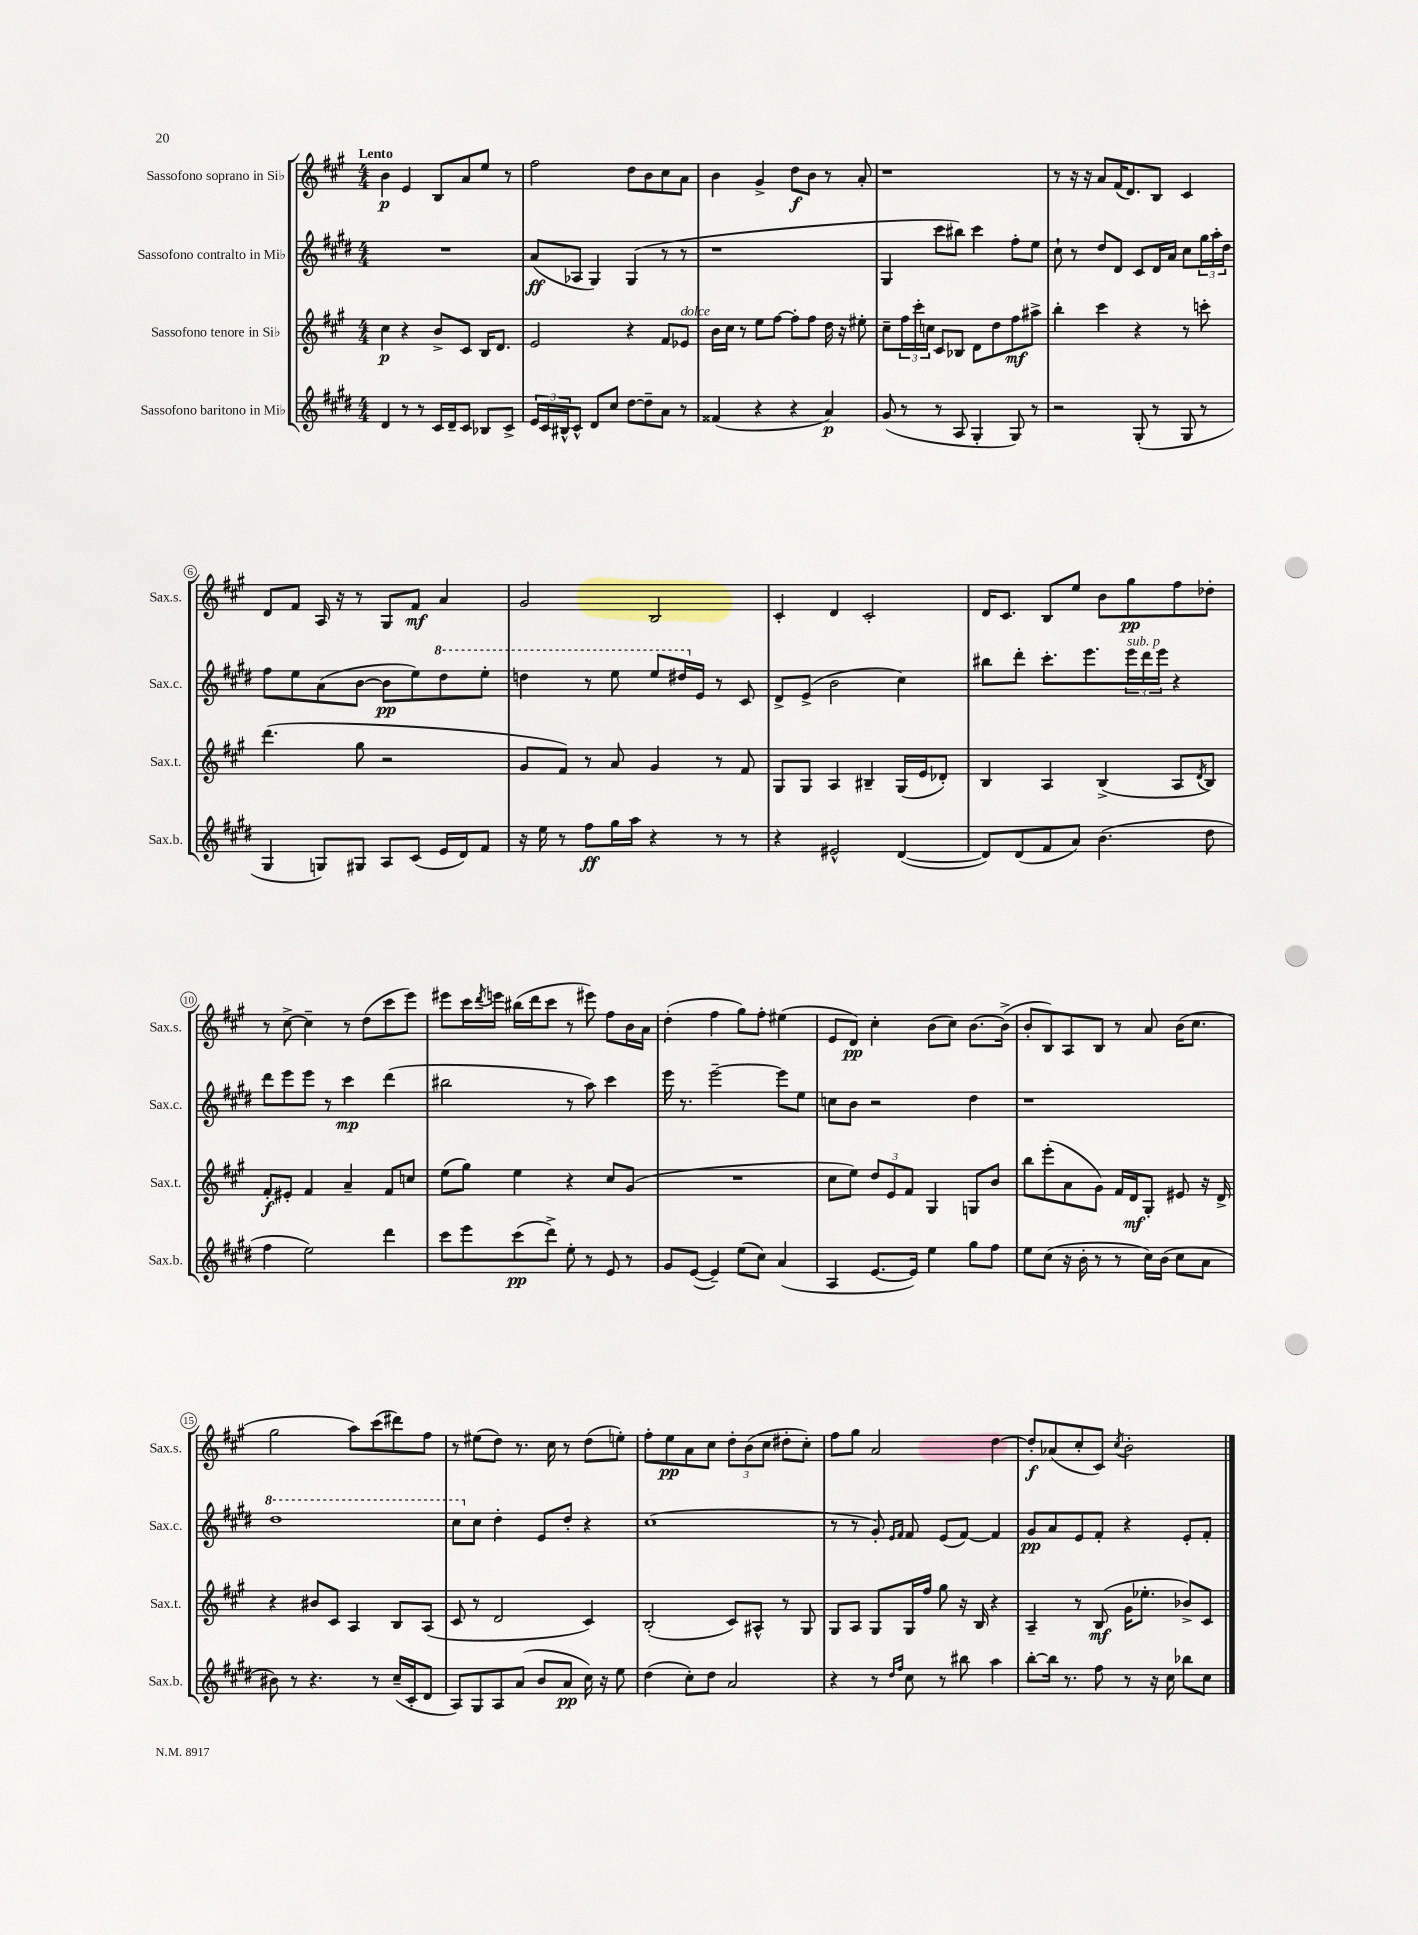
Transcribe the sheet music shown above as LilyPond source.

<<
\new StaffGroup <<
\new Staff = "s0" \with { instrumentName = "Sassofono soprano in Sib" shortInstrumentName = "Sax.s." } {
    \clef treble \key a \major \numericTimeSignature \time 4/4 \tempo "Lento"
    b'4\p e'4 b8 a'8 e''8 r8 |
    fis''2 d''8 b'8 cis''8 a'8 |
    b'4 gis'4-> d''8\f b'8 r8 a'8-. |
    r1 |
    r8 r16 r16 a'8 fis'16( d'8.) b8 cis'4 |
    d'8 fis'8 a16 r16 r8 gis8 fis'8\mf a'4 |
    gis'2 b2 |
    cis'4-. d'4 cis'2-. |
    d'16 cis'8. b8 e''8 b'8 gis''8\pp fis''8 des''8-. |
    r8 cis''8~-> cis''4-- r8 d''8( cis'''8 e'''8) |
    eis'''8 cis'''16 \acciaccatura { d'''8 } e'''16 bis''16( d'''16 cis'''8 r8 eis'''8) fis''8 b'16 a'16 |
    d''4-.( fis''4 gis''8) fis''8-. eis''4( |
    e'8 d'8\pp) cis''4-. b'8( cis''8) b'8.~ b'16->( |
    b'8-. b8) a8 b8 r8 a'8 b'16( cis''8. |
    gis''2 a''8) cis'''8( dis'''8) fis''8 |
    r8 eis''8( d''8) r8. cis''16 r8 d''8( e''8-.) |
    fis''8-. e''8\pp a'8 cis''8 \tuplet 3/2 { d''8-. b'8( cis''8 } dis''8-. cis''8-.) |
    fis''8 gis''8 a'2 d''4~ |
    d''8-.\f aes'8( cis''8-. cis'8) \acciaccatura { cis''8 } b'2-. \bar "|." |
}
\new Staff = "s1" \with { instrumentName = "Sassofono contralto in Mib" shortInstrumentName = "Sax.c." } {
    \clef treble \key e \major \numericTimeSignature \time 4/4
    R1 |
    a'8\ff( aes8 gis4) gis4( r8 r8 |
    r1 |
    gis4 cis'''8 bis''8) cis'''4 fis''8-. e''8 |
    cis''8-! r8 dis''8 dis'8 cis'8 dis'16 a'16 cis''8 \tuplet 3/2 { gis''16 a''16-. dis''16 } |
    fis''8 e''8 a'8( b'8~ b'8\pp e''8) \ottava #1 dis'''8 e'''8-. |
    d'''4 r8 e'''8 e'''8 dis'''16 \ottava #0 e'16 r8 cis'8 |
    dis'8-> e'8->( b'2 cis''4) |
    bis''8 dis'''8-. cis'''8.-. e'''8. \tuplet 3/2 { e'''16^\markup { \italic "sub. p" } dis'''16 e'''16 } r4 |
    dis'''8 e'''8 e'''8 r8 cis'''4\mp dis'''4( |
    bis''2 r8 a''8) cis'''4 |
    e'''16 r8. e'''2~-- e'''8 e''8 |
    c''8 b'8 r2 dis''4 |
    r1 |
    \ottava #1 dis'''1 |
    cis'''8 \ottava #0 cis''8 dis''4-. e'8 dis''8-. r4 |
    cis''1( |
    r8 r8 gis'8-.) \grace { e'16 fis'16 } fis'8 e'8( fis'8~) fis'4 |
    gis'8\pp a'8 e'8 fis'8-. r4 e'8-. fis'8-. \bar "|." |
}
\new Staff = "s2" \with { instrumentName = "Sassofono tenore in Sib" shortInstrumentName = "Sax.t." } {
    \clef treble \key a \major \numericTimeSignature \time 4/4
    cis''4\p r4 b'8-> cis'8 b16 d'8. |
    e'2 r4 fis'8 ees'8^\markup { \italic "dolce" } |
    b'16 cis''16 r8 e''8 fis''8~ fis''8-. fis''8 d''16 r16 eis''8-. |
    cis''8-- \tuplet 3/2 { fis''16 cis'''16-. c''16 } cis'8 bes8 d'8 d''8 fis''8\mf ais''8-> |
    b''4-. cis'''4 r4 r8 c'''8-. |
    d'''4.( gis''8 r2 |
    gis'8 fis'8) r8 a'8 gis'4 r8 fis'8 |
    gis8 gis8 a4 bis4-- gis16( e'16 des'8-.) |
    b4 a4 b4->( a8 \acciaccatura { d'8 } b8) |
    fis'8-.\f eis'8-. fis'4 a'4-- fis'8 c''8 |
    e''8( gis''8) e''4 r4 cis''8 gis'8( |
    R1 |
    cis''8 e''8) \tuplet 3/2 { d''8 e'8 fis'8 } gis4 g8 b'8 |
    b''8 e'''8-.( a'8 gis'8) fis'16 d'16\mf gis8-. eis'8 r16 d'16-> |
    r4 bis'8 cis'8 a4 b8 a8( |
    cis'8 r8 d'2 cis'4) |
    b2-.( cis'8) ais8-^ r8 gis8 |
    gis8 a8 gis8 gis16 fis''16 gis''8 r16 b16 r4 |
    a4-- r8 b8\mf( gis'16 ees''8.-. bes'8->) cis'8 \bar "|." |
}
\new Staff = "s3" \with { instrumentName = "Sassofono baritono in Mib" shortInstrumentName = "Sax.b." } {
    \clef treble \key e \major \numericTimeSignature \time 4/4
    dis'4 r8 r8 cis'16 dis'16-- cis'8 bes8 cis'8-> |
    \tuplet 3/2 { e'16 cis'16 bis16-^ } cis'8-^ dis'8 cis''8 dis''8~ dis''8-- a'8 r8 |
    fisis'4( r4 r4 a'4\p) |
    gis'8( r8 r8 a8 gis4-. gis8) r8 |
    r2 gis8-.( r8 gis8 r8 |
    gis4 g8) gis8 a8 cis'8( e'16 dis'16) fis'8 |
    r16 e''16 r8 fis''8\ff gis''16 a''16 r4 r8 r8 |
    r4 eis'2-^ dis'4~( |
    dis'8) dis'8( fis'8 a'8) b'4.( dis''8 |
    fis''4 e''2) dis'''4 |
    cis'''8 e'''8 cis'''8\pp( dis'''8->) e''8-. r8 e'8 r8 |
    gis'8 e'8~( e'4--) e''8( cis''8) a'4( |
    a4 e'8.~ e'16) e''4 gis''8 fis''8 |
    e''8 cis''8( r16 b'16-. r8 r8 cis''16) b'16( cis''8 a'8 |
    bis'8) r8 r4. r8 cis''16--( cis'16-. dis'8 |
    a8) gis8 a8 a'8( b'8 a'8\pp cis''16) r16 e''8 |
    dis''4( cis''8-.) dis''8 a'2 |
    r4 r8 \grace { dis''16 fis''16 } cis''8 r8 bis''8 a''4 |
    b''8~-. b''16 r8. fis''8 r8 r16 cis''16 bes''8 cis''8 \bar "|." |
}
>>
>>
\layout { \context { \Score \override BarNumber.stencil = #(make-stencil-circler 0.1 0.3 ly:text-interface::print) } }
